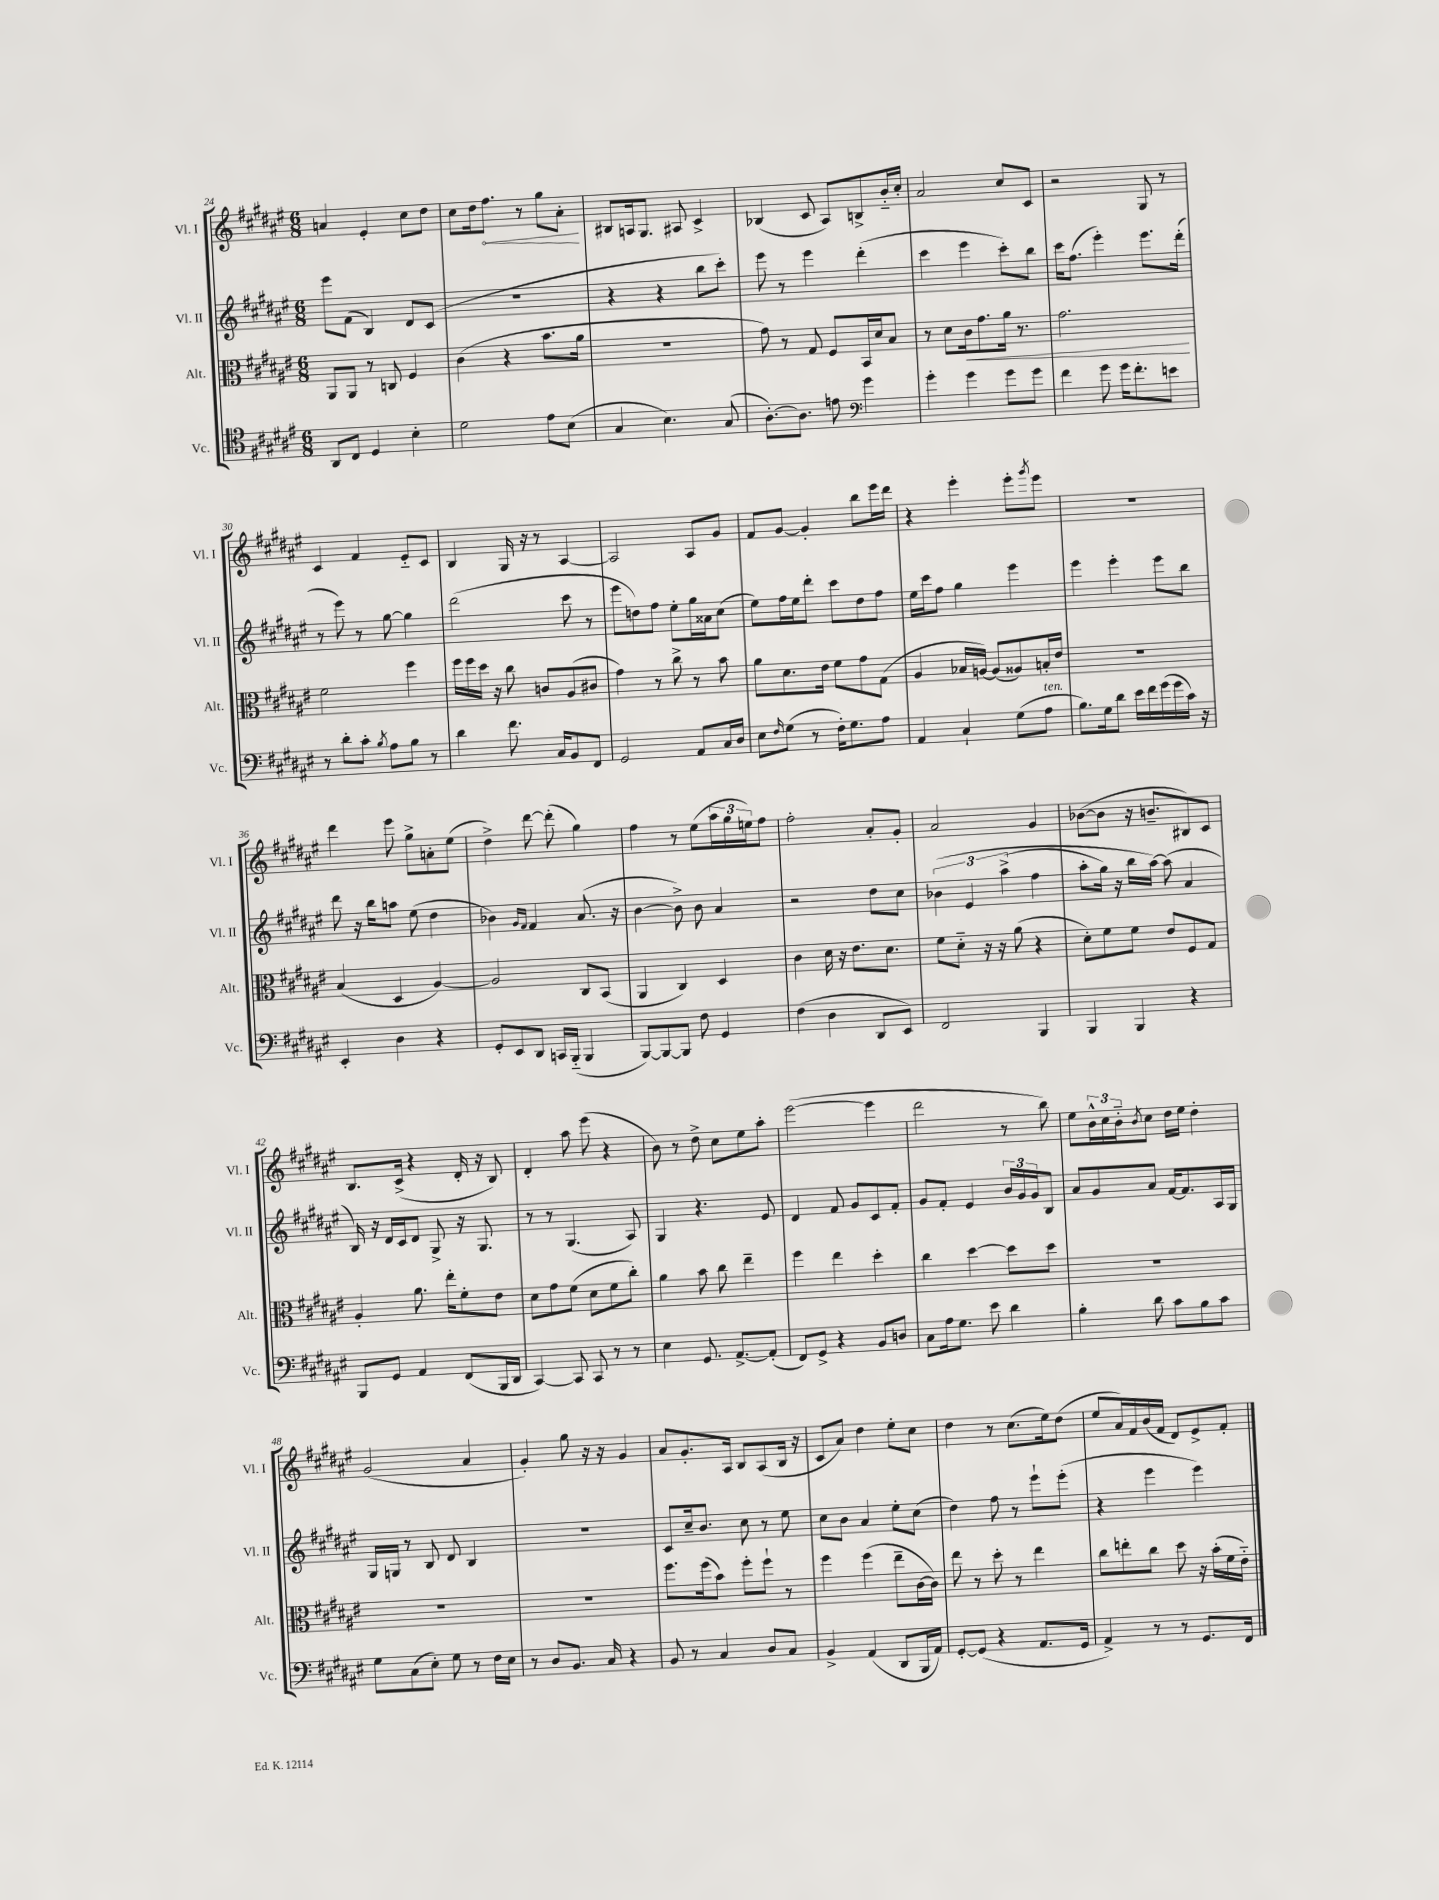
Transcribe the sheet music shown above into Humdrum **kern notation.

**kern	**kern	**dynam	**kern	**kern	**dynam
*part4	*part3	*part3	*part2	*part1	*part1
*staff4	*staff3	*staff3	*staff2	*staff1	*staff1
*I"Vc.	*I"Alt.	*	*I"Vl. II	*I"Vl. I	*
*I'Vc.	*I'Alt.	*	*I'Vl. II	*I'Vl. I	*
*clefC4	*clefC3	*	*clefG2	*clefG2	*
*k[f#c#g#d#a#e#]	*k[f#c#g#d#a#e#]	*	*k[f#c#g#d#a#e#]	*k[f#c#g#d#a#e#]	*
*M6/8	*M6/8	*	*M6/8	*M6/8	*
=24	=24	=24	=24	=24	=24
8AA#/L	8AA#/L	.	8eee#\L	4an/	.
8C#/J	8AA#/J	.	(8f#\J	.	.
4D#/	8r	.	4B/)	4e#'/	.
.	8Cn/	.	.	.	.
4B'\	4F#/	.	8d#/L	8cc#\L	.
.	.	.	(8c#/J	8dd#\J	.
=25	=25	=25	=25	=25	=25
2d#\	(4c#\	.	2.r	8cc#\L	.
.	.	.	.	16dd#\k	.
!	!	!	!	!	!LO:HP:b
.	.	.	.	8.ff#\J	<
.	4r	.	.	.	.
.	.	.	.	8r	.
8e#\L	8.b\L	.	.	8gg#\L	.
(8B\J	.	.	.	8a#'\J	.
.	16a#\Jk	.	.	.	.
.	.	.	.	.	[
=26	=26	=26	=26	=26	=26
4G#/	2.r	.	4r	8B#X/L	.
.	.	.	.	16An/k	.
.	.	.	.	8.G#/J	.
4.B\)	.	.	4r	.	.
.	.	.	.	8A#X/	.
.	.	.	8bb\L	4c#^/	.
(8G#/	.	.	8ccc#'\J)	.	.
=27	=27	=27	=27	=27	=27
[8.A#'\L)	8g#\)	.	8eee#\	(4B-X/	.
.	8r	.	8r	.	.
8.A#\J]	.	.	.	.	.
.	8G#/	.	4eee#\	8c#/	.
8en\	8F#/L	.	.	8A#/L)	.
*clefF4	*	*	*	*	*
4g#\	16BB/L	.	(4ddd#'\	8Bn^/	.
.	16d#/J	.	.	.	.
.	8B/J	.	.	16b/L	.
.	.	.	.	16cc#'/JJ	.
=28	=28	=28	=28	=28	=28
4g#'\	8r	.	4ccc#\	2a#/	.
.	8d#\L	.	.	.	.
!	!	!LO:HP:b	!	!	!
4g#\	16c#\k	<	4eee#\	.	.
.	8.g#\	.	.	.	.
8g#\L	16a#\Jk	.	8ccc#'\L)	8cc#/L	.
.	8.r	.	.	.	.
8g#\J	.	.	8bb\J	8c#/J	.
=29	=29	=29	=29	=29	=29
4f#\	2.g#\	.	16ccc#\KL	2r	.
.	.	.	(8.ff#\J	.	.
8g#\	.	.	4eee#'\)	.	.
16g#\KL	.	.	.	.	.
8.f#'\	.	.	.	.	.
.	.	.	8.eee#\L	8G#/	.
8en\J	.	.	.	8r	.
.	.	.	(16ddd#'\Jk	.	.
.	.	[	.	.	.
!!LO:LB:g=z
=30	=30	=30	=30	=30	=30
8r	2f#\	.	8r	4c#/	.
8d#'\L	.	.	8eee#\)	.	.
8c#'\J	.	.	8r	4f#/	.
8qB/	.	.	.	.	.
8A#\L	.	.	[8gg#\	.	.
8B\J	4ff#\	.	4gg#\]	8e#/L	.
8r	.	.	.	8c#/J	.
=31	=31	=31	=31	=31	=31
4d#\	16ff#\LL	.	(2ddd#\	4B/	.
.	16ff#\	.	.	.	.
.	16dd#\JJ	.	.	.	.
.	16r	.	.	.	.
8.f#\	8cc#\	.	.	16G#/	.
.	.	.	.	16r	.
.	8cn/L	.	.	8r	.
16C#/KL	.	.	.	.	.
8BB/	(8A#/	.	8ccc#\	[4A#/	.
8FF#/J	8c#X/J	.	8r	.	.
=32	=32	=32	=32	=32	=32
2GG#/	4g#\)	.	8eee#\L	2A#/]	.
.	.	.	8ddn\)	.	.
.	8r	.	8ff#\J	.	.
.	8cc#^\	.	8ee#'\L	.	.
8AA#/L	8r	.	16gg#\L	8A#/L	.
.	.	.	16a##X\J	.	.
16C#/L	8b\	.	(8cc#\J	8g#/J	.
16D#/JJ	.	.	.	.	.
=33	=33	=33	=33	=33	=33
8E#\L	8a#\L	.	8ee#\L)	8f#/L	.
16qqF#/	.	.	.	.	.
(8G#\J	8.d#\	.	16ff#\L	[8g#/J	.
.	.	.	16ee#\J	.	.
8r	.	.	8ddd#'\J	4g#'/]	.
.	16e#\Jk	.	.	.	.
16F#'\KL)	8f#\L	.	8ccc#\L	.	.
8.G#\	.	.	.	.	.
.	8g#\	.	8dd#\	8bb\L	.
8A#\J	(8G#\J	.	8ff#\J	16eee#\L	.
.	.	.	.	16ddd#\JJ	.
=34	=34	=34	=34	=34	=34
4AA#/	4A#/	.	16ee#\LL	4r	.
.	.	.	16ccc#\J	.	.
.	.	.	8ff#\J	.	.
4C#`/	16B-X/LL	.	4gg#\	4eee#'\	.
.	[16An/JJ)	.	.	.	.
.	(8A/L]	.	.	.	.
(8G#\L	8A##X/)	.	4eee#\	8eee#'\L	.
.	.	.	.	8qggg#/	.
!LO:TX:a:i:t=ten.	!	!	!	!	!
8A#\J	16Bn'/L	.	.	8eee#\J	.
.	16e#/JJ	.	.	.	.
=35	=35	=35	=35	=35	=35
8.B\L)	2.r	.	4eee#\	2.r	.
16G#\k	.	.	.	.	.
8d#\J	.	.	4eee#'\	.	.
16e#\LL	.	.	.	.	.
16f#\	.	.	.	.	.
(16g#\	.	.	8eee#\L	.	.
16g#\	.	.	.	.	.
16c#\JJ)	.	.	8bb\J	.	.
16r	.	.	.	.	.
!!LO:LB:g=z
=36	=36	=36	=36	=36	=36
4EE#'/	(4B/	.	8ddd#\	4ddd#\	.
.	.	.	16r	.	.
.	.	.	16bb\KL	.	.
4D#\	4D#/	.	8aan\J	8eee#\	.
.	.	.	(8ee#\	8gg#^\L	.
4r	[4A#/)	.	4dd#\	8an'\	.
.	.	.	.	(8ee#\J	.
=37	=37	=37	=37	=37	=37
8GG#'/L	2A#/]	.	4b-X\)	4dd#^\)	.
8EE#/	.	.	.	.	.
.	.	.	16qqg#/LL	.	.
.	.	.	16qqf#/JJ	.	.
8DD#/J	.	.	4f#/	[8ddd#\	.
16CCn/LL	.	.	.	(8ddd#'\]	.
(16BBB/JJ	.	.	.	.	.
4BBB/	8C#/L	.	(8.a#/	4gg#\)	.
.	(8BB/J	.	.	.	.
.	.	.	16r	.	.
=38	=38	=38	=38	=38	=38
[8BBB/L)	4AA#/	.	[4b\	4ff#\	.
8BBB/_	.	.	.	.	.
8BBB/J]	4C#/)	.	8b^\])	8r	.
8F#\	.	.	8b\	(8ee#\L	.
4GG#/	4D#/	.	4a#/	24aa#\L	.
.	.	.	.	24gg#\	.
.	.	.	.	24een\J)	.
.	.	.	.	8ff#\J	.
=39	=39	=39	=39	=39	=39
(4F#\	4c#\	.	2r	2ff#'\	.
4D#\	16d#\	.	.	.	.
.	16r	.	.	.	.
.	8.e#\L	.	.	.	.
8DD#/L	.	.	8dd#\L	8a#'/L	.
.	8.d#\J	.	.	.	.
8EE#/J)	.	.	8cc#\J	8g#'/J	.
=40	=40	=40	=40	=40	=40
2FF#/	8f#\L	.	(6b-X\	2a#/	.
.	8d#\J	.	.	.	.
.	.	.	6e#/	.	.
.	16r	.	.	.	.
.	16r	.	.	.	.
.	.	.	(6aa#^\	.	.
.	(8a#\	.	.	.	.
4BBB/	4r	.	4ff#\	4g#/	.
=41	=41	=41	=41	=41	=41
4BBB/	8d#'\L)	.	8aa#'\L	([8b-X\L	.
.	8f#\	.	16gg#\Jk)	8b-\J]	.
.	.	.	16r	.	.
4BBB/	8f#\J	.	16bb\LL	16r	.
.	.	.	[16aa#\JJ)	8.bn~/L	.
.	8e#/L	.	(8aa#\]	.	.
4r	8F#/	.	4a#/	8B#X/)	.
.	8G#/J	.	.	8c#/J	.
!!LO:LB:g=z
=42	=42	=42	=42	=42	=42
8BBB/L	4A#'/	.	16B/)	8.B/L	.
.	.	.	16r	.	.
8GG#/J	.	.	16d#/LL	.	.
.	.	.	16c#/J	(16c#^/Jk	.
4AA#/	8.a#\	.	8d#/J	4r	.
.	.	.	8G#^/	.	.
.	16ee#'\KL	.	.	.	.
(8FF#/L	8f#'\	.	16r	16d#'/	.
.	.	.	8.G#/	16r	.
16BBB/L	8e#\J	.	.	8B/)	.
16DD#/JJ	.	.	.	.	.
=43	=43	=43	=43	=43	=43
[4CC#/)	8d#\L	.	8r	4d#'/	.
.	8g#\	.	8r	.	.
8CC#/]	(8f#\J	.	(4.G#/	8aa#\	.
8CC#/	8d#\L	.	.	(8eee#\	.
8r	8f#\	.	.	4r	.
8r	8cc#'\J)	.	8A#/)	.	.
=44	=44	=44	=44	=44	=44
4E#\	4a#\	.	4G#/	8b\)	.
.	.	.	.	8r	.
8.GG#/	8b\	.	4.r	8dd#^\	.
.	8cc#\	.	.	8cc#\L	.
[8.AA#^/L	.	.	.	.	.
.	4ee#~\	.	.	8ee#\	.
(8AA#'/J]	.	.	8e#/	8aa#'\J	.
=45	=45	=45	=45	=45	=45
8FF#/L)	4ff#\	.	4d#/	([2eee#\	.
8GG#^/J	.	.	.	.	.
4r	4ee#\	.	8f#/	.	.
.	.	.	8g#/L	.	.
8BB/L	4dd#'\	.	8c#/	4eee#\]	.
8Dn/J	.	.	8f#'/J	.	.
=46	=46	=46	=46	=46	=46
8C#\L	4cc#\	.	8g#/L	2ddd#\	.
16A#\k	.	.	8f#'/J	.	.
8.G#\J	.	.	.	.	.
.	[4dd#\	.	4e#/	.	.
8e#\	.	.	.	.	.
4d#\	8dd#\L]	.	24b/LL	8r	.
.	.	.	24g#/	.	.
.	.	.	24g#/J	.	.
.	8dd#\J	.	8B/J	8bb\)	.
=47	=47	=47	=47	=47	=47
4B'\	2.r	.	8a#/L	8ee#\L	.
.	.	.	8g#/	24b^^\L	.
.	.	.	.	24cc#\	.
.	.	.	.	24b\J	.
.	.	.	.	8qb/	.
8d#\	.	.	8a#/J	8cc#\J	.
8c#\L	.	.	[16f#/KL	16dd#\LL	.
.	.	.	8.f#/]	16ee#\JJ	.
8B\	.	.	.	4dd#'\	.
8c#\J	.	.	16A#/L	.	.
.	.	.	16G#/JJ	.	.
!!LO:LB:g=z
=48	=48	=48	=48	=48	=48
8G#\L	2.r	.	16G#/LL	(2g#/	.
.	.	.	16Gn/JJ	.	.
(8C#\	.	.	8r	.	.
8E#'\J)	.	.	8B/	.	.
8G#\	.	.	8d#/	.	.
8r	.	.	4B/	4a#/	.
16F#\LL	.	.	.	.	.
16E#\JJ	.	.	.	.	.
=49	=49	=49	=49	=49	=49
8r	2.r	.	2.r	4g#'/)	.
8D#/L	.	.	.	.	.
8.BB/J	.	.	.	8gg#\	.
.	.	.	.	16r	.
16C#/	.	.	.	16r	.
4r	.	.	.	4g#/	.
=50	=50	=50	=50	=50	=50
8BB/	8.ff#\L	.	8c#/L	8a#/L	.
8r	.	.	16cc#~/k	8.g#'/	.
.	(16ff#\k	.	8.b/J	.	.
4C#/	8b\J)	.	.	.	.
.	.	.	.	16A#/Jk	.
.	8ff#'\L	.	8cc#\	8B/L	.
8D#/L	8ff#`\J	.	8r	(8A#/	.
8C#/J	8r	.	8ee#\	16B/Jk	.
.	.	.	.	16r	.
=51	=51	=51	=51	=51	=51
4BB^/	4ff#\	.	8cc#\L	8c#/L	.
.	.	.	8b\J	8a#/J)	.
(4AA#/	(4ff#\	.	4a#/	4dd#\	.
8DD#/L	8ee#~\L	.	8ee#'\L	8ee#'\L	.
16BBB/L	[16c#\L	.	(8cc#\J	8cc#\J	.
16AA#/JJ)	16c#\JJ])	.	.	.	.
=52	=52	=52	=52	=52	=52
[8GG#'/L	8ee#\	.	4dd#\)	4dd#\	.
(8GG#/J]	8r	.	.	.	.
4r	8dd#'\	.	8ff#\	8r	.
.	8r	.	8r	(8.cc#\L	.
8.AA#/L	4ee#\	.	8eee#`\L	.	.
.	.	.	.	16ee#\k)	.
.	.	.	(8eee#'\J	(8dd#\J	.
16GG#/Jk	.	.	.	.	.
=53	=53	=53	=53	=53	=53
4AA#^/)	8cc#\L	.	4r	8ee#/L	.
.	8een'\	.	.	16a#/L)	.
.	.	.	.	16f#/	.
8r	8cc#\J	.	4eee#\	(16b/	.
.	.	.	.	16f#/JJ	.
8r	8dd#\	.	.	8d#/L)	.
8.GG#/L	16r	.	4eee#\)	8e#^/	.
.	(16b'\LL	.	.	.	.
.	16f#\	.	.	8f#'/J	.
16FF#/Jk	16e#\JJ)	.	.	.	.
==	==	==	==	==	==
*-	*-	*-	*-	*-	*-
